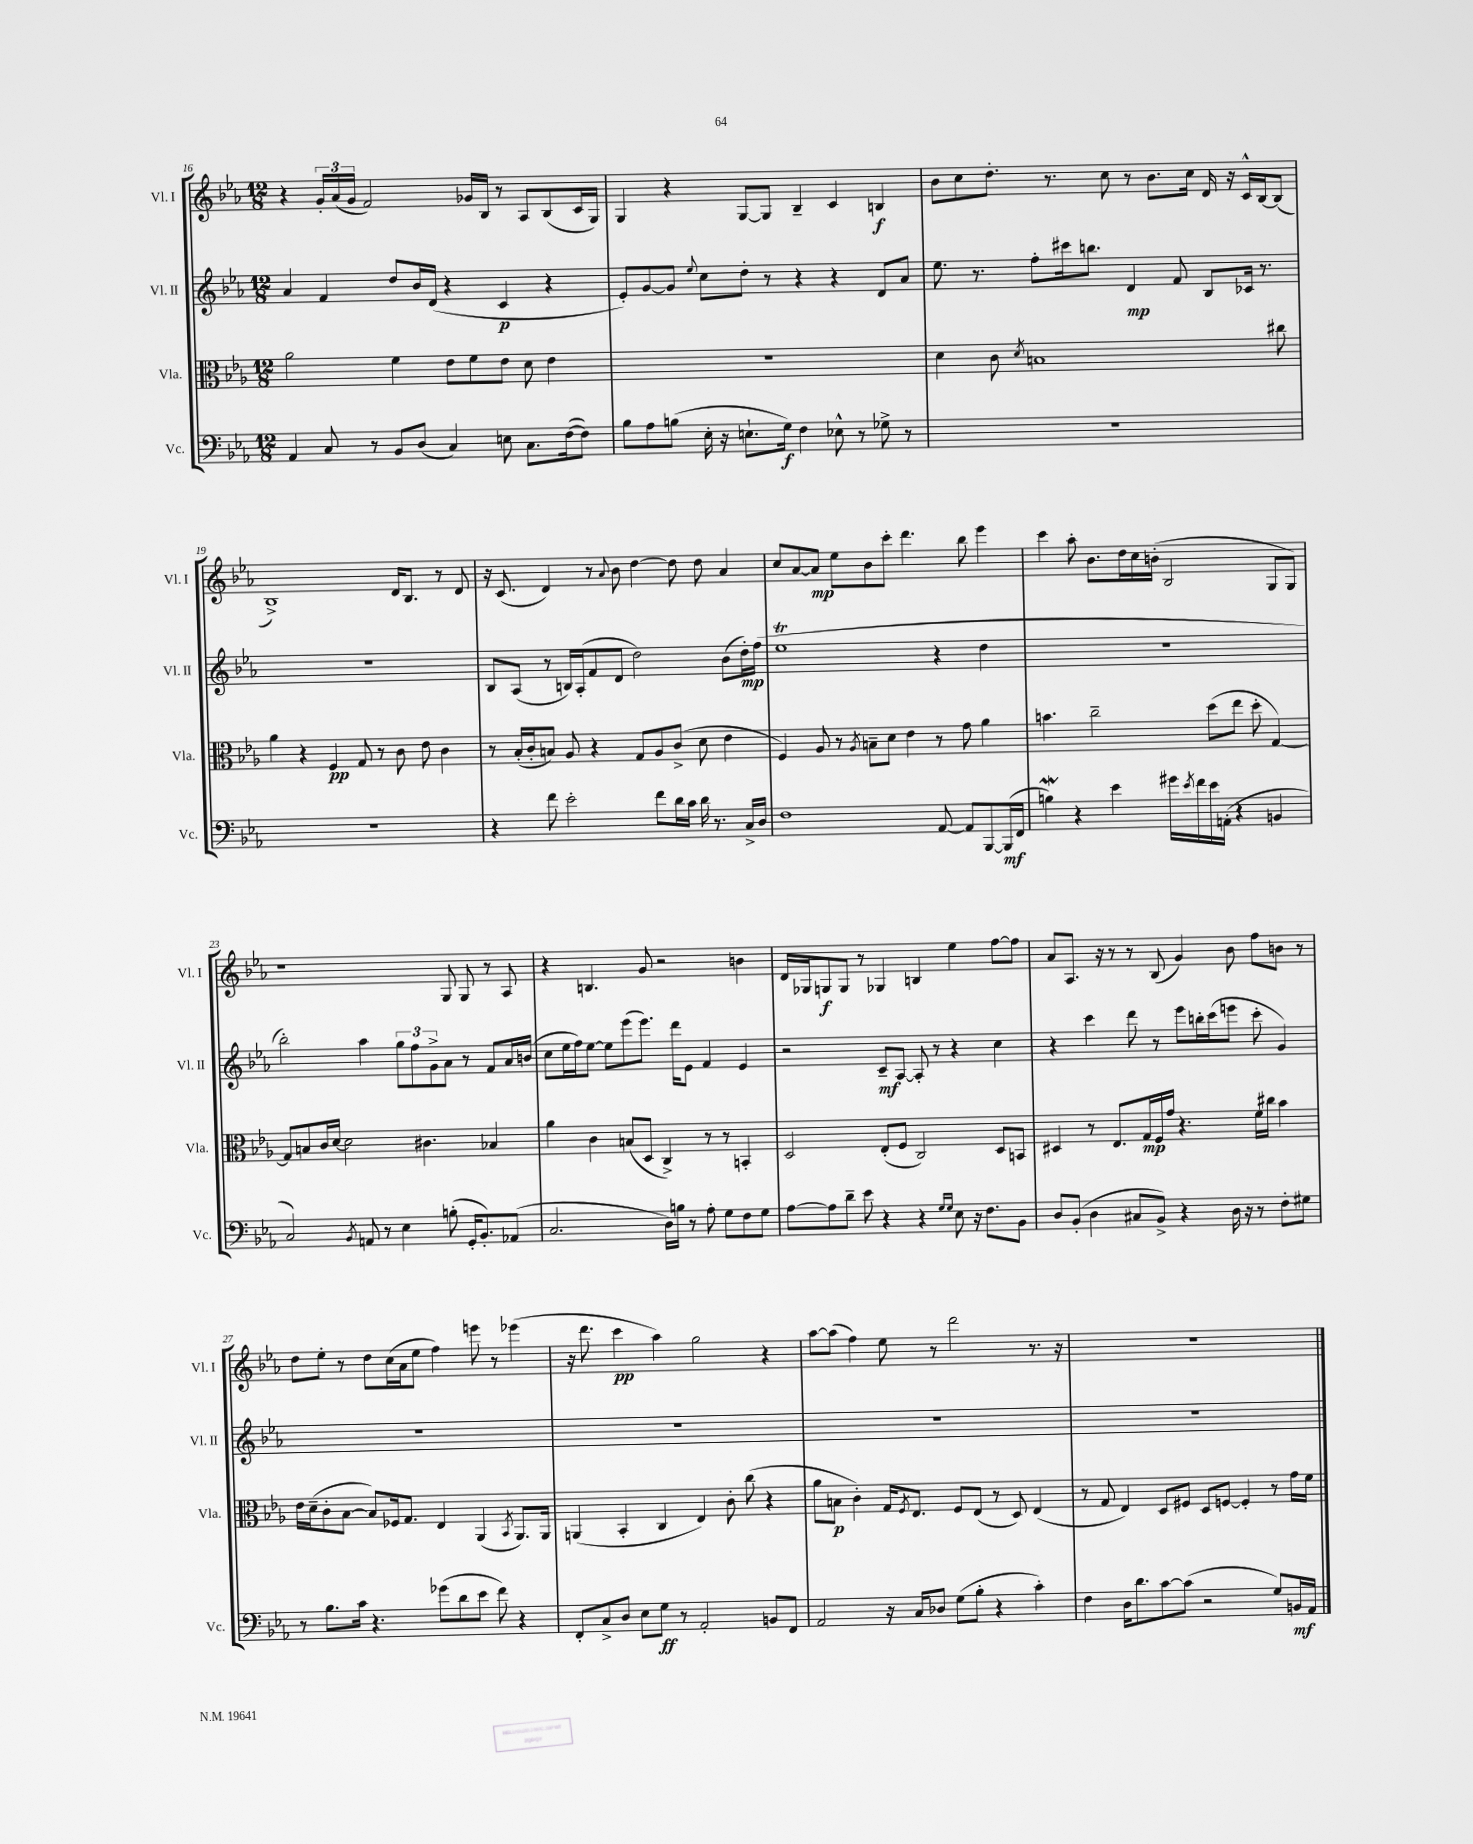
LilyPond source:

<<
\new StaffGroup <<
\new Staff = "s0" \with { instrumentName = "Vl. I" shortInstrumentName = "Vl. I" } {
    \clef treble \key ees \major \numericTimeSignature \time 12/8
    r4 \tuplet 3/2 { g'16-. aes'16( g'16 } f'2) ges'16 bes16 r8 aes8 bes8( c'16 g16) |
    g4 r4 g8~ g8 bes4-- c'4 b4\f |
    bes'8 c''8 d''8.-. r8. c''8 r8 bes'8. c''16 d'16 r16 c'16-^ bes16~ bes8( |
    bes1->) d'16 bes8. r8 d'8 |
    r16 c'8.( d'4) r8 \appoggiatura { aes'8 } bes'8 d''4~ d''8 d''8 aes'4 |
    c''8 aes'8~ aes'8\mp ees''8 bes'8 c'''8-. d'''4. bes''8 ees'''4 |
    c'''4 aes''8-. bes'8. d''16 c''16 b'16-.( bes2 g8 g8) |
    r1 g8 g8 r8 aes8 |
    r4 b4. g'8 r2 b'4 |
    d'16 ges16 g8\f g8 r8 ges4 b4 ees''4 f''8~ f''8 |
    aes'8 aes8. r16 r8 r8 bes8( g'4) bes'8 f''8 b'8 r8 |
    d''8 ees''8-. r8 d''8 c''16( aes'16 ees''8 f''4) e'''8 r8 ees'''4( |
    r16 d'''8. c'''4\pp aes''4) g''2 r4 |
    aes''8~ aes''8( f''4) ees''8 r8 d'''2 r8. r16 |
    R1. \bar "|." |
}
\new Staff = "s1" \with { instrumentName = "Vl. II" shortInstrumentName = "Vl. II" } {
    \clef treble \key ees \major \numericTimeSignature \time 12/8
    aes'4 f'4 d''8 bes'16 d'16( r4 c'4\p r4 |
    ees'8-.) g'8~ g'8 \appoggiatura { ees''8 } c''8 d''8-. r8 r4 r4 d'8 aes'8 |
    ees''8. r8. f''8-. cis'''16 b''8. d'4\mp f'8 bes8 ces'16 r8. |
    R1. |
    bes8 aes8( r8 b16) aes16-.( f'8 d'8 d''2) bes'8( d''16-.\mp) f''16( |
    ees''1\trill r4 d''4 |
    R1. |
    bes''2-.) aes''4 \tuplet 3/2 { g''8 f''8 g'8-> } aes'8 r8 f'8 aes'16 b'16( |
    c''8 ees''16 f''16) ees''8~ ees''8 ees'''8( ees'''8.) d'''16 ees'8 f'4 ees'4 |
    r2 c'8--\mf aes8~ aes8-. r8 r4 c''4 |
    r4 c'''4 d'''8 r8 ees'''8 b''16-. c'''16( e'''8 c'''8-. g'4) |
    R1. |
    R1. |
    R1. |
    R1. \bar "|." |
}
\new Staff = "s2" \with { instrumentName = "Vla." shortInstrumentName = "Vla." } {
    \clef alto \key ees \major \numericTimeSignature \time 12/8
    aes'2 f'4 ees'8 f'8 ees'8 d'8 ees'4 |
    R1. |
    d'4 c'8 \acciaccatura { d'8 } b1 cis''8 |
    aes'4 r4 f4\pp g8 r8 c'8 ees'8 c'4 |
    r8 bes16-.( c'16-. b8) aes8 r4 g8 aes8 c'8->( d'8 ees'4 |
    f4) aes8 r8 \acciaccatura { aes8 } b8-- d'8 ees'4 r8 g'8 aes'4 |
    b'4. c''2-- d''8( ees''8 d''8-. g4~) |
    g8 b8 c'16 d'16~ d'2 cis'4. bes4 |
    aes'4 c'4 b8( d8 c4->) r8 r8 b,4-. |
    d2 ees8-.( f8 c2) d8 b,8 |
    dis4 r8 ees8. g16\mp f16 g'16 r4. f'16 cis''16 bes'4 |
    ees'16 d'16--( c'8-. bes8~ bes8) fes16 g8. ees4 aes,4( \acciaccatura { bes,8 } aes,8.) aes,16 |
    a,4( bes,4-. c4 ees4) c'8-. c''8( r4 |
    aes'8 b8\p c'4-.) g16 \acciaccatura { f8 } ees8. f8 ees8( r8 d8) ees4( |
    r8 g8 ees4) d8 fis8 d8 f8~ f4-. r8 g'16 f'16 \bar "|." |
}
\new Staff = "s3" \with { instrumentName = "Vc." shortInstrumentName = "Vc." } {
    \clef bass \key ees \major \numericTimeSignature \time 12/8
    aes,4 c8 r8 bes,8 d8( c4) e8 c8. f16~( f8) |
    bes8 aes8 b8( ees16-. r16 e8.-! g16\f) f4 ees8-^ r8 ges8-> r8 |
    R1. |
    R1. |
    r4 f'8 ees'2-. f'8 d'16 c'16 d'16 r8. c16-> d16 |
    f1 aes,8~ aes,8 bes,,8~ bes,,16\mf( f,16 |
    b4\mordent) r4 ees'4 gis'16 \acciaccatura { ees'8 } f'16 ees'16 a,16-.( r4 b,4 |
    c2) \acciaccatura { bes,8 } a,8 r8 ees4 b8-.( g,16-. bes,8.-.) aes,8( |
    c2. d16) b16 r8 aes8-. g8 f8 g8 |
    aes8~ aes8 d'8-- ees'8 r4 r4 \grace { g16 g16 } ees8 r16 f8. bes,8 |
    d8 bes,8-.( d4 cis8 bes,8->) r4 d16 r16 r8 f8-. gis8 |
    r8 bes8. c'16 r4. ges'8( d'8 ees'8 f'8) r4 |
    f,8-. c8-> d8 ees8 g8\ff r8 aes,2-. b,8 f,8 |
    aes,2 r16 c16 des8 g8( bes8-. r4 c'4-.) |
    f4 d16 d'8. c'8~ c'8( r2 g8) b,16\mf aes,16 \bar "|." |
}
>>
>>
\layout { \context { \Score currentBarNumber = #16 } }
